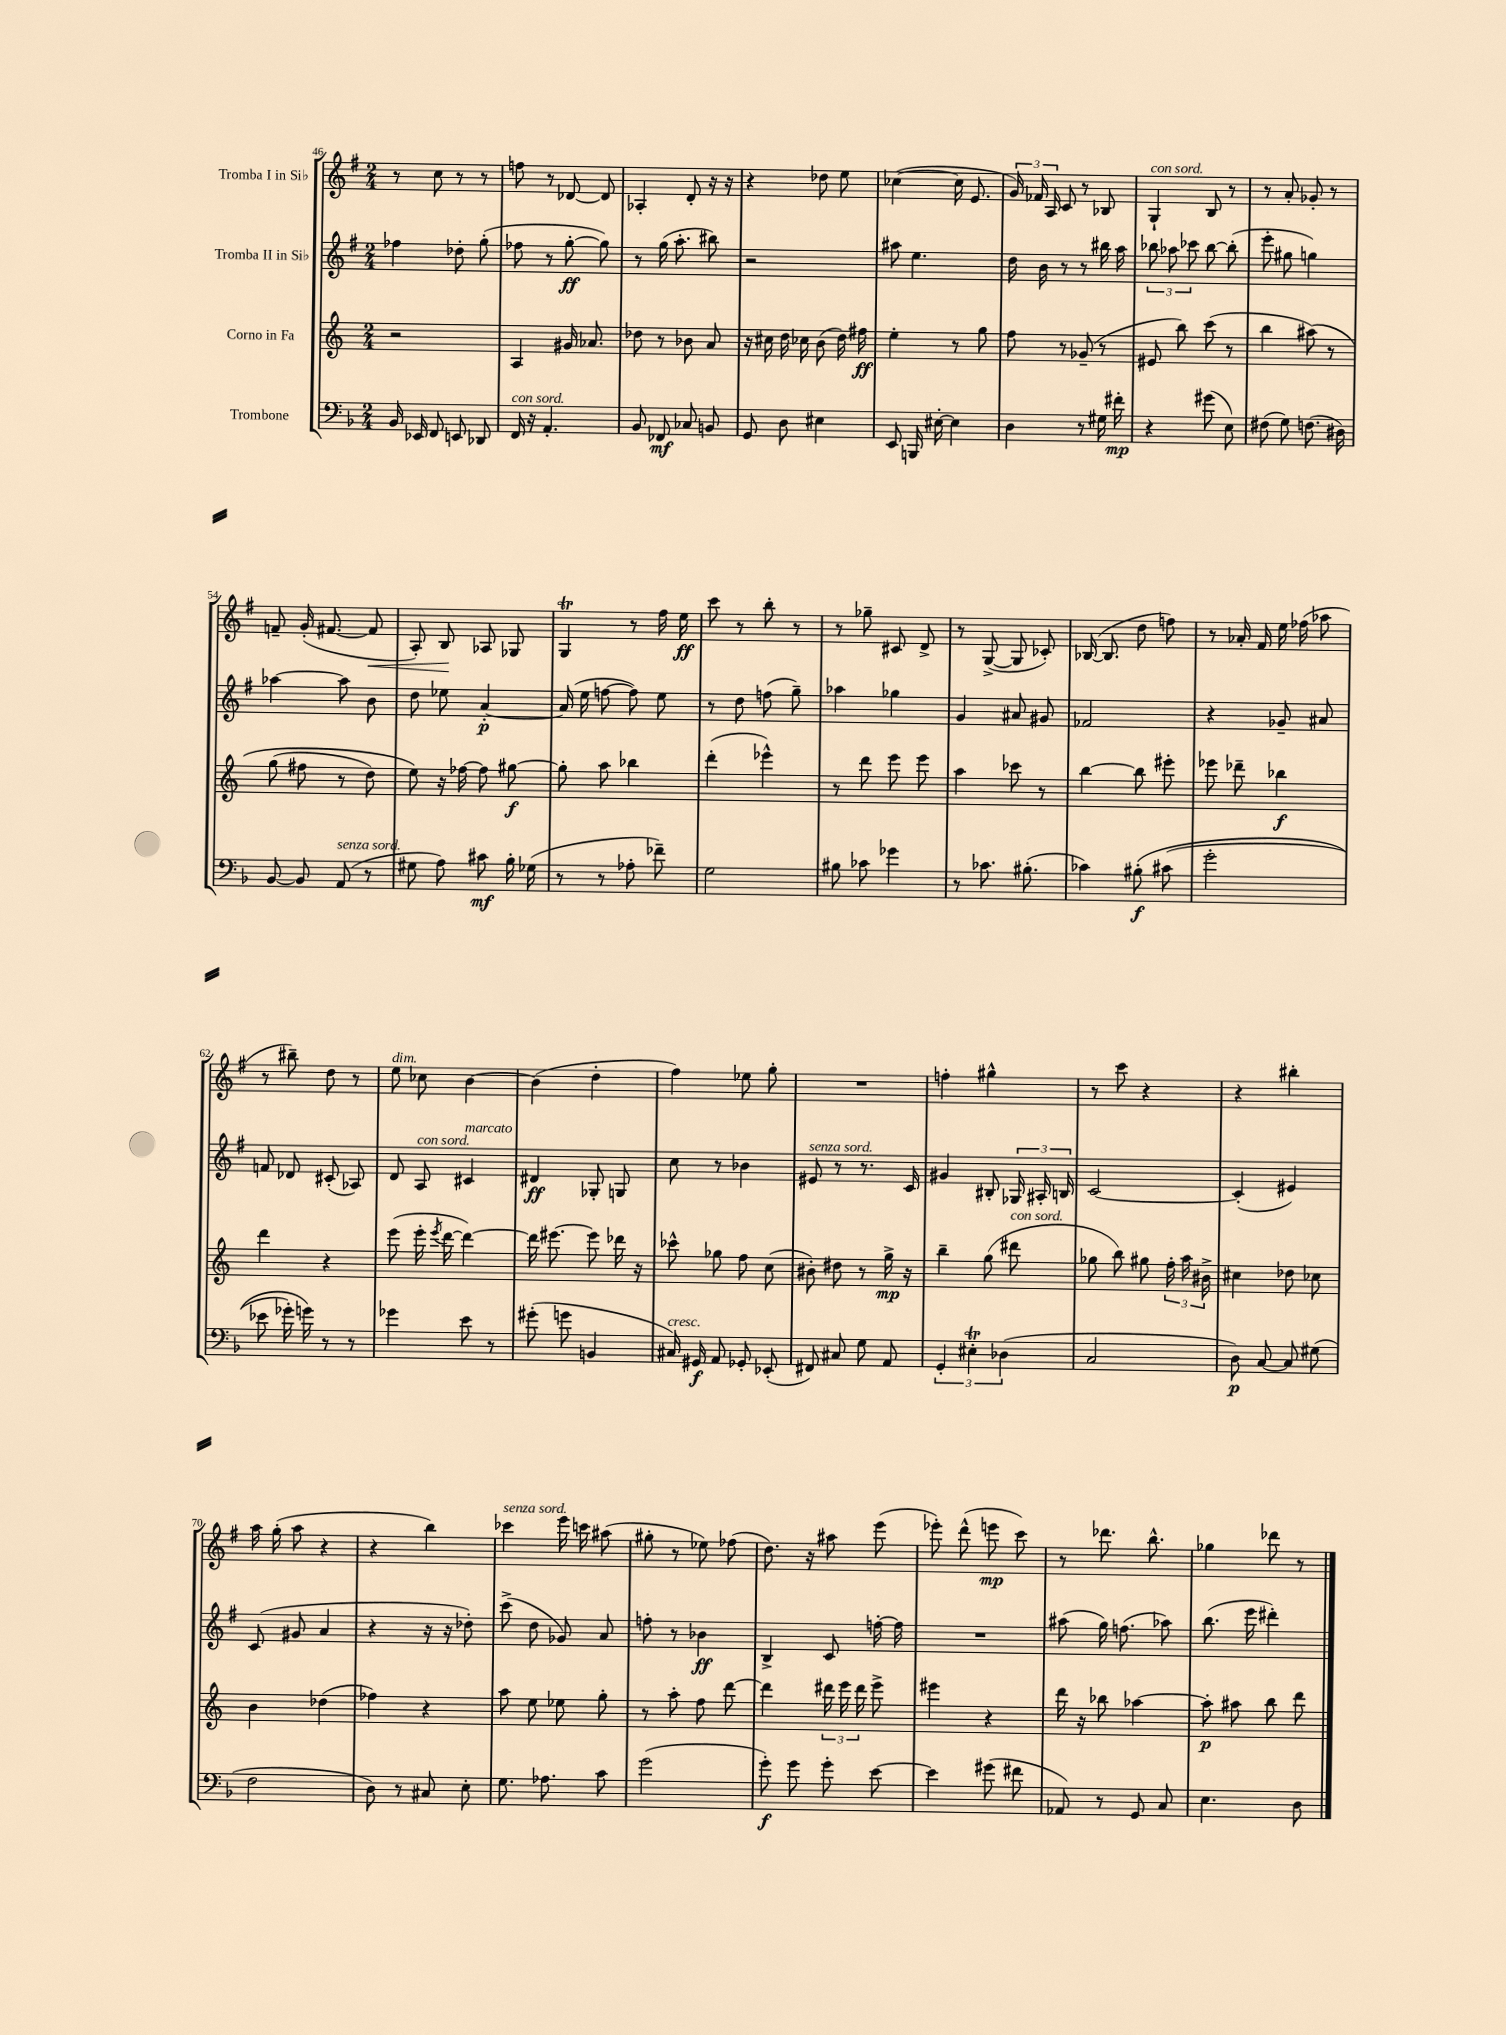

**kern	**kern	**kern	**kern
*staff4	*staff3	*staff2	*staff1
*clefF4	*clefG2	*clefG2	*clefG2
*k[b-]	*k[]	*k[f#]	*k[f#]
*M2/4	*M2/4	*M2/4	*M2/4
16BB-	2r	4ff-	8r
16EE-	.	.	.
8FF	.	.	8cc
8EE	.	8dd-'	8r
8DD-	.	(8gg'	8r
=	=	=	=
16FF	4A	8ff-	8ff
16r	.	.	.
4.AA'	.	8r	8r
.	16g#	[8gg'	[8d-
.	8.a-	.	.
.	.	8gg])	8d-]
=	=	=	=
8BB-	8dd-	8r	4A-'
8FF-	8r	(16gg	.
.	.	8.aa'	.
8C-	8b-	.	8d'
8BB	8a	8bb#)	16r
.	.	.	16r
=	=	=	=
8GG	16r	2r	4r
.	16cc#	.	.
8D	16dd	.	.
.	16cc-	.	.
4E#	(8b	.	8dd-
.	16dd)	.	8ee
.	16ff#	.	.
=	=	=	=
8EE	4ee'	8aa#	([4cc-
16BBB	.	4.ee	.
[16E#'	.	.	.
4E#]	8r	.	16cc-]
.	.	.	8.e
.	8gg	.	.
=	=	=	=
4D	8ff	16dd	24g)
.	.	.	24f-
.	.	16b	.
.	.	.	24A
.	8r	8r	8c
8r	(8g-~	8r	8r
16G#	8r	16bb#	8B-
16f#'	.	16aa	.
=	=	=	=
4r	8e#	12bb-	4G`
.	.	12aa-	.
.	8bb)	.	.
.	.	12ccc-	.
(8g#	(8ccc	[8bb-	8B
8E)	8r	(8bb-']	8r
=	=	=	=
(8F#	4bb	8eee'	8r
8G)	.	8gg#	8a'
(8.F	&(8aa#)	4gg)	8g-'
.	8r	.	8r
16D#)	.	.	.
=	=	=	=
[8BB-	(8gg	[4aa-	8f~
8BB-]	8ff#	.	(16g'
.	.	.	[8.f#
(8AA	8r	8aa-]	.
8r	8dd)	8b	8f#]
=	=	=	=
8G#	8ee&)	8dd	8A')
8A)	16r	8ee-	8B
.	[16ff-	.	.
8c#	8ff-]	[4a'	8A-
16B-'	[8gg#	.	8G-
(16G-	.	.	.
=	=	=	=
8r	8gg#']	(16a]	4G
.	.	16ee	.
8r	8aa	[8ff	.
8A-'	4bb-	8ff])	8r
8f-~)	.	8ee	16ff#
.	.	.	16ee
=	=	=	=
2G	(4ddd'	8r	8ccc
.	.	8dd	8r
.	4eee-^^)	(8ff	8bb'
.	.	8gg~)	8r
=	=	=	=
8B#	8r	4aa-	8r
8c-	8ddd	.	8gg-~
4g-	8eee	4gg-	8c#
.	8eee	.	8d^
=	=	=	=
8r	4aa	4g	8r
8.c-	.	.	([8G^
.	8ccc-	8a#	8G]
(8.B#'	.	.	.
.	8r	8g#	8c-')
=	=	=	=
4c-)	[4bb	2f-	([16B-
.	.	.	8.B-]
&(8B#'	8bb]	.	8dd
(8c#	8eee#'	.	8ff)
=	=	=	=
2g'	8eee-	4r	8r
.	8ddd-~	.	16a-'
.	.	.	16f#
.	4bb-	8g-~	16ee
.	.	.	(16ff-
.	.	8a#	8aa-
=	=	=	=
8e-	4ddd	8f	8r
16g-')	.	8d-	8bb#~)
16g&)	.	.	.
8r	4r	(8c#'	8dd
8r	.	8A-)	8r
=	=	=	=
4g-	(8eee	8d	8ee
.	16eee'	8A	8cc-
.	8qeee	.	.
.	[16ddd	.	.
8e	4ddd_)	4c#	[4b
8r	.	.	.
=	=	=	=
(8g#'	16ddd]	4d#	(4b]
.	[8.eee#	.	.
8g	.	.	.
4BB	8eee#]	8G-'	4dd'
.	16ddd-	8G	.
.	16r	.	.
=	=	=	=
16C#)	8ccc-^^	8cc	4ff#)
16GG#	.	.	.
8AA	8gg-	8r	.
8GG-'	8ff	4b-	8ee-
(8EE-'	(8cc	.	8gg'
=	=	=	=
8FF#)	8b#')	8e#	2r
8C#	8dd#	8r	.
8G	8r	8.r	.
8AA	16gg^	.	.
.	16r	16c	.
=	=	=	=
6GG'	4bb~	4g#	4ff'
6E#'	.	.	.
.	(8gg	8B#'	4gg#^^
(6D-	.	.	.
.	8ddd#	24G-	.
.	.	24A#'	.
.	.	24B	.
=	=	=	=
2C	8gg-	[2c	8r
.	8bb)	.	8ccc
.	8gg#	.	4r
.	24ff'	.	.
.	24aa	.	.
.	24b#^	.	.
=	=	=	=
8D)	4cc#	(4c']	4r
[8C	.	.	.
8C]	8dd-	4e#)	4bb#'
(8G#	8cc-	.	.
=	=	=	=
2F	4b	(8c	16aa
.	.	.	(16gg'
.	.	8g#	8aa
.	(4dd-	4a	4r
=	=	=	=
8D)	4ff-)	4r	4r
8r	.	.	.
8C#	4r	16r	4bb)
.	.	16r	.
8E'	.	8dd-')	.
=	=	=	=
8.G	8aa	(8ccc^	4ccc-
.	8ee	8dd	.
8.A-	.	.	.
.	8ee-	8g-)	16eee
.	.	.	16ccc
8c	8gg'	8a	(8aa#
=	=	=	=
(2g	8r	8ff'	8gg#'
.	8aa'	8r	8r
.	8ff	4b-	8ee-)
.	[8ddd	.	(8ff-
=	=	=	=
8g')	4ddd]	4B^	8.dd)
8g	.	.	.
.	.	.	16r
8g'	24ddd#	8c	8aa#
.	24eee	.	.
.	24ddd#	.	.
[8e	8eee^	[16ff'	(8eee
.	.	16ff]	.
=	=	=	=
4e]	4eee#	2r	8eee-')
.	.	.	(8ddd^^
(8g#	4r	.	8eee
8f#	.	.	8ccc)
=	=	=	=
8AA-)	16ddd	(8aa#	8r
.	16r	.	.
8r	8bb-	16gg)	8.ddd-
.	.	(8.ff	.
8GG	[4aa-	.	.
.	.	.	8.bb^^
8C	.	8aa-)	.
=	=	=	=
4.E	8aa-']	(8.bb	4gg-
.	8aa#	.	.
.	.	16eee	.
.	8bb	4ddd#')	8ddd-
8D	8ddd	.	8r
==	==	==	==
*-	*-	*-	*-
